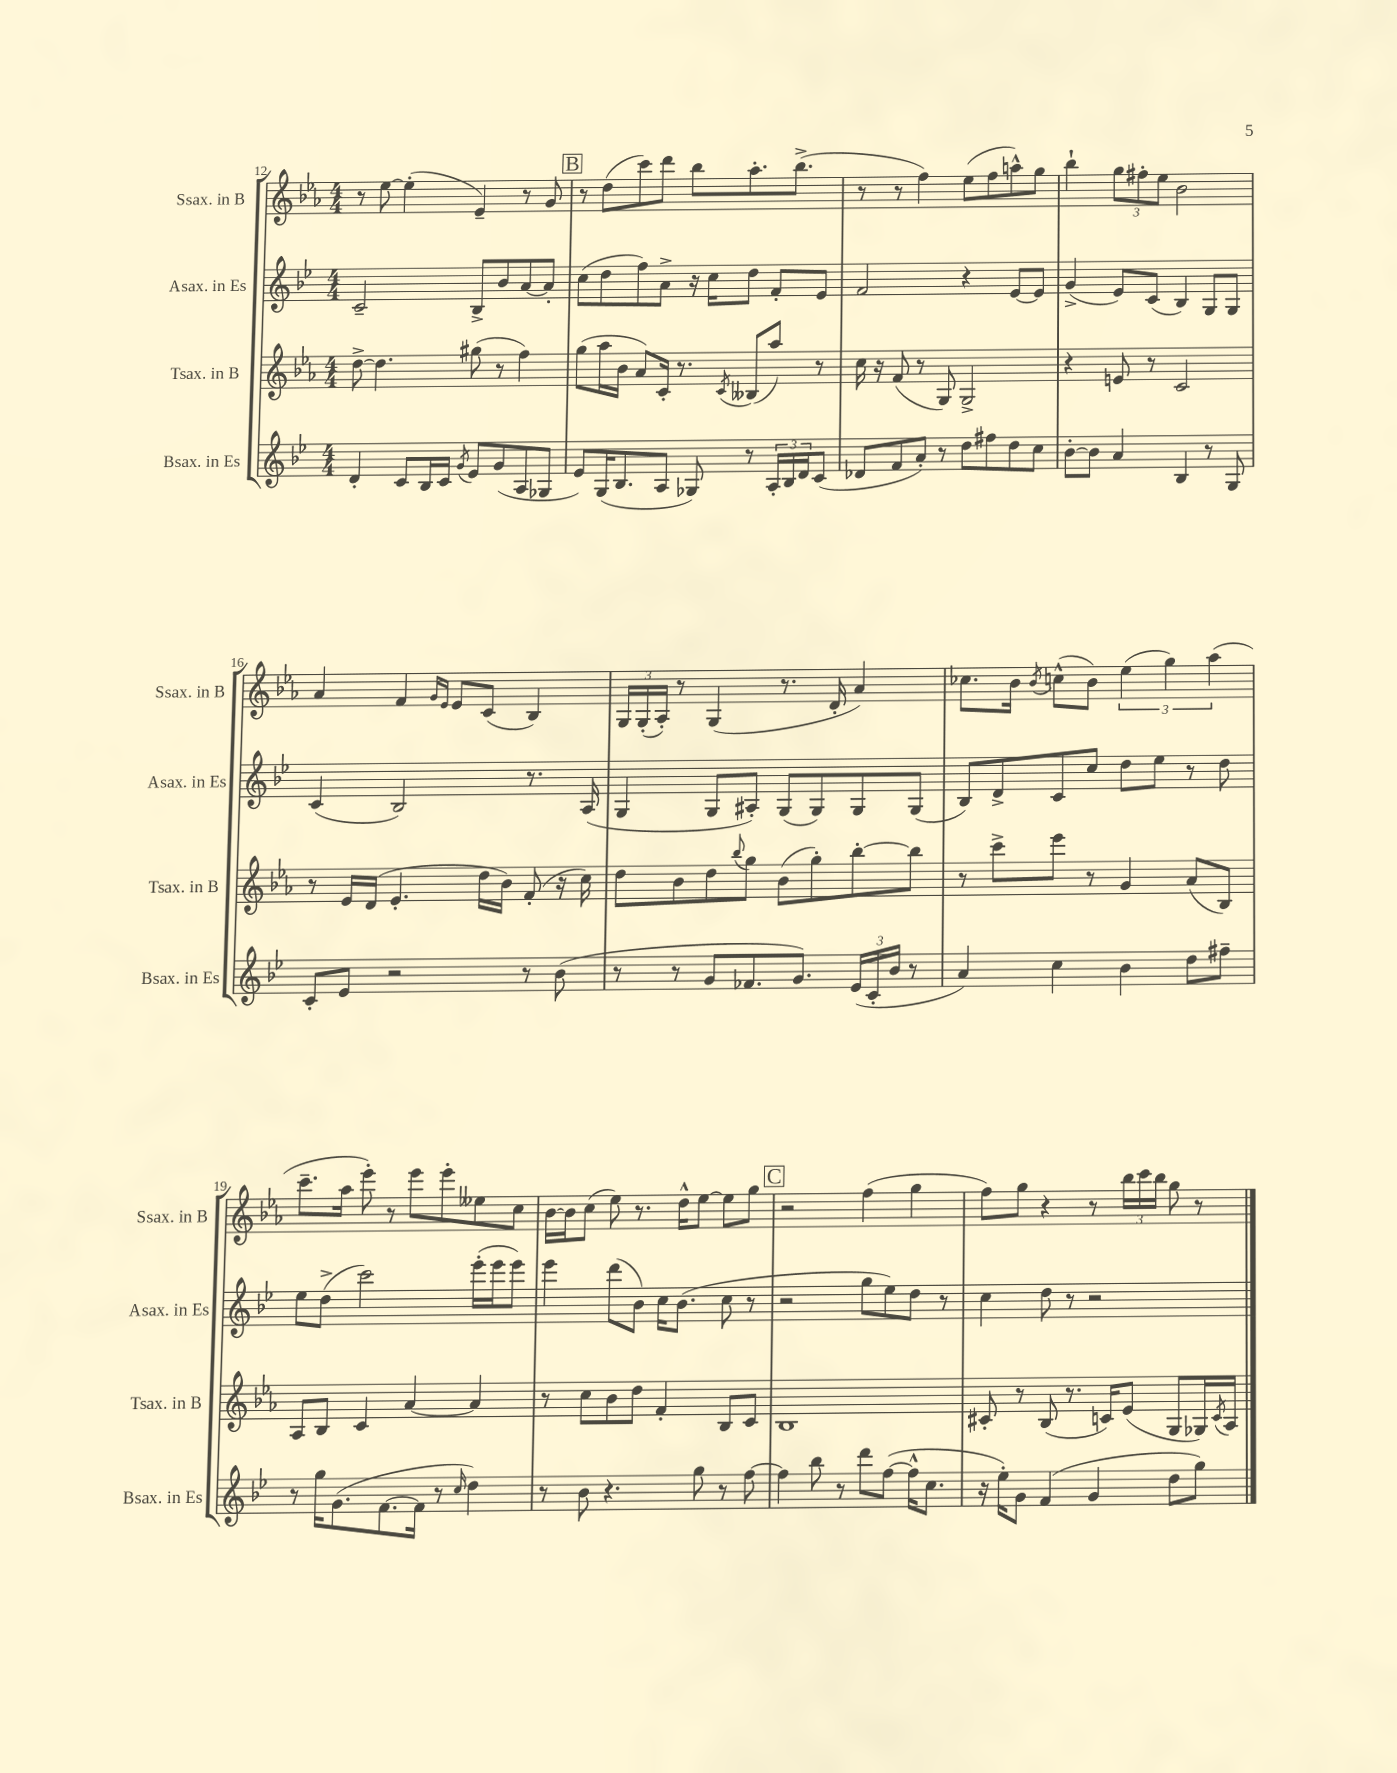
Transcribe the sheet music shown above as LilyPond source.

<<
\new StaffGroup <<
\new Staff = "s0" \with { instrumentName = "Ssax. in B" shortInstrumentName = "Ssax. in B" } {
    \clef treble \key ees \major \numericTimeSignature \time 4/4
    r8 ees''8~ ees''4-.( ees'4--) r8 g'8 |
    \mark \markup { \box "B" } r8 d''8( c'''8) d'''8 bes''8 aes''8.-. bes''8.->( |
    r8 r8 f''4) ees''8( f''8 a''8-^) g''8 |
    bes''4-! \tuplet 3/2 { g''8 fis''8-. ees''8 } bes'2 |
    aes'4 f'4 \grace { g'16 ees'16 } ees'8 c'8( bes4) |
    \tuplet 3/2 { g16 g16-.( aes16-.) } r8 g4( r8. d'16-. aes'4) |
    ces''8. bes'16 \acciaccatura { bes'8 } c''8-^( bes'8) \tuplet 3/2 { ees''4( g''4) aes''4( } |
    c'''8.-- aes''16 ees'''8-.) r8 ees'''8 ees'''8-. eeses''8 c''8 |
    bes'16~ bes'16 c''8( ees''8) r8. d''16-^ ees''8~ ees''8 g''8 |
    \mark \markup { \box "C" } r2 f''4( g''4 |
    f''8) g''8 r4 r8 \tuplet 3/2 { bes''16 c'''16 bes''16 } g''8 r8 \bar "|." |
}
\new Staff = "s1" \with { instrumentName = "Asax. in Es" shortInstrumentName = "Asax. in Es" } {
    \clef treble \key bes \major \numericTimeSignature \time 4/4
    c'2-- bes8-> bes'8 a'8~ a'8-. |
    \mark \markup { \box "B" } c''8( d''8 f''8) a'8-> r16 c''16 d''8 f'8-. ees'8 |
    f'2 r4 ees'8~ ees'8 |
    g'4->( ees'8) c'8( bes4) g8 g8 |
    c'4( bes2) r8. a16( |
    g4 g8 ais8-.) g8( g8) g8 g8( |
    bes8) d'8-> c'8 c''8 d''8 ees''8 r8 d''8 |
    ees''8 d''8->( c'''2) ees'''16-.( ees'''16 ees'''8) |
    ees'''4 d'''8( bes'8) c''16 bes'8.( c''8 r8 |
    \mark \markup { \box "C" } r2 g''8 ees''8) d''8 r8 |
    c''4 d''8 r8 r2 \bar "|." |
}
\new Staff = "s2" \with { instrumentName = "Tsax. in B" shortInstrumentName = "Tsax. in B" } {
    \clef treble \key ees \major \numericTimeSignature \time 4/4
    d''8~-> d''4. gis''8( r8 f''4) |
    \mark \markup { \box "B" } g''8( aes''16 bes'16 aes'8) c'16-. r8. \acciaccatura { c'8 } beses8( aes''8) r8 |
    c''16 r16 f'8( r8 g8) g2-> |
    r4 e'8 r8 c'2 |
    r8 ees'16 d'16( ees'4.-. d''16 bes'16) f'8-.( r16 c''16) |
    d''8 bes'8 d''8 \appoggiatura { bes''8 } g''8 bes'8( g''8-.) bes''8~-. bes''8 |
    r8 c'''8-> ees'''8 r8 g'4 aes'8( bes8) |
    aes8 bes8 c'4 aes'4~ aes'4 |
    r8 c''8 bes'8 d''8 f'4-. bes8 c'8 |
    \mark \markup { \box "C" } bes1 |
    cis'8-. r8 bes8( r8. c'16) ees'8( g8 ges16) \acciaccatura { c'8 } aes16 \bar "|." |
}
\new Staff = "s3" \with { instrumentName = "Bsax. in Es" shortInstrumentName = "Bsax. in Es" } {
    \clef treble \key bes \major \numericTimeSignature \time 4/4
    d'4-. c'8 bes16 c'16 \acciaccatura { g'8 } ees'8 g'8( a8 ges8 |
    \mark \markup { \box "B" } ees'8) g16( bes8. a8 ges8) r8 \tuplet 3/2 { a16-. bes16 d'16 } c'8( |
    des'8 f'8 a'8-.) r8 d''8 fis''8 d''8 c''8 |
    bes'8~-. bes'8 a'4 bes4 r8 g8 |
    c'8-. ees'8 r2 r8 bes'8( |
    r8 r8 g'8 fes'8. g'8.) \tuplet 3/2 { ees'16( c'16-. bes'16 } r8 |
    a'4) c''4 bes'4 d''8 fis''8-- |
    r8 g''16 g'8.( f'8.~ f'16 r8 \grace { c''16 } d''4) |
    r8 bes'8 r4. g''8 r8 f''8~ |
    \mark \markup { \box "C" } f''4 bes''8 r8 d'''8 f''8~( f''16-^ c''8. |
    r16 ees''16-.) g'8 f'4( g'4 d''8 g''8) \bar "|." |
}
>>
>>
\layout { \context { \Score currentBarNumber = #12 } }
